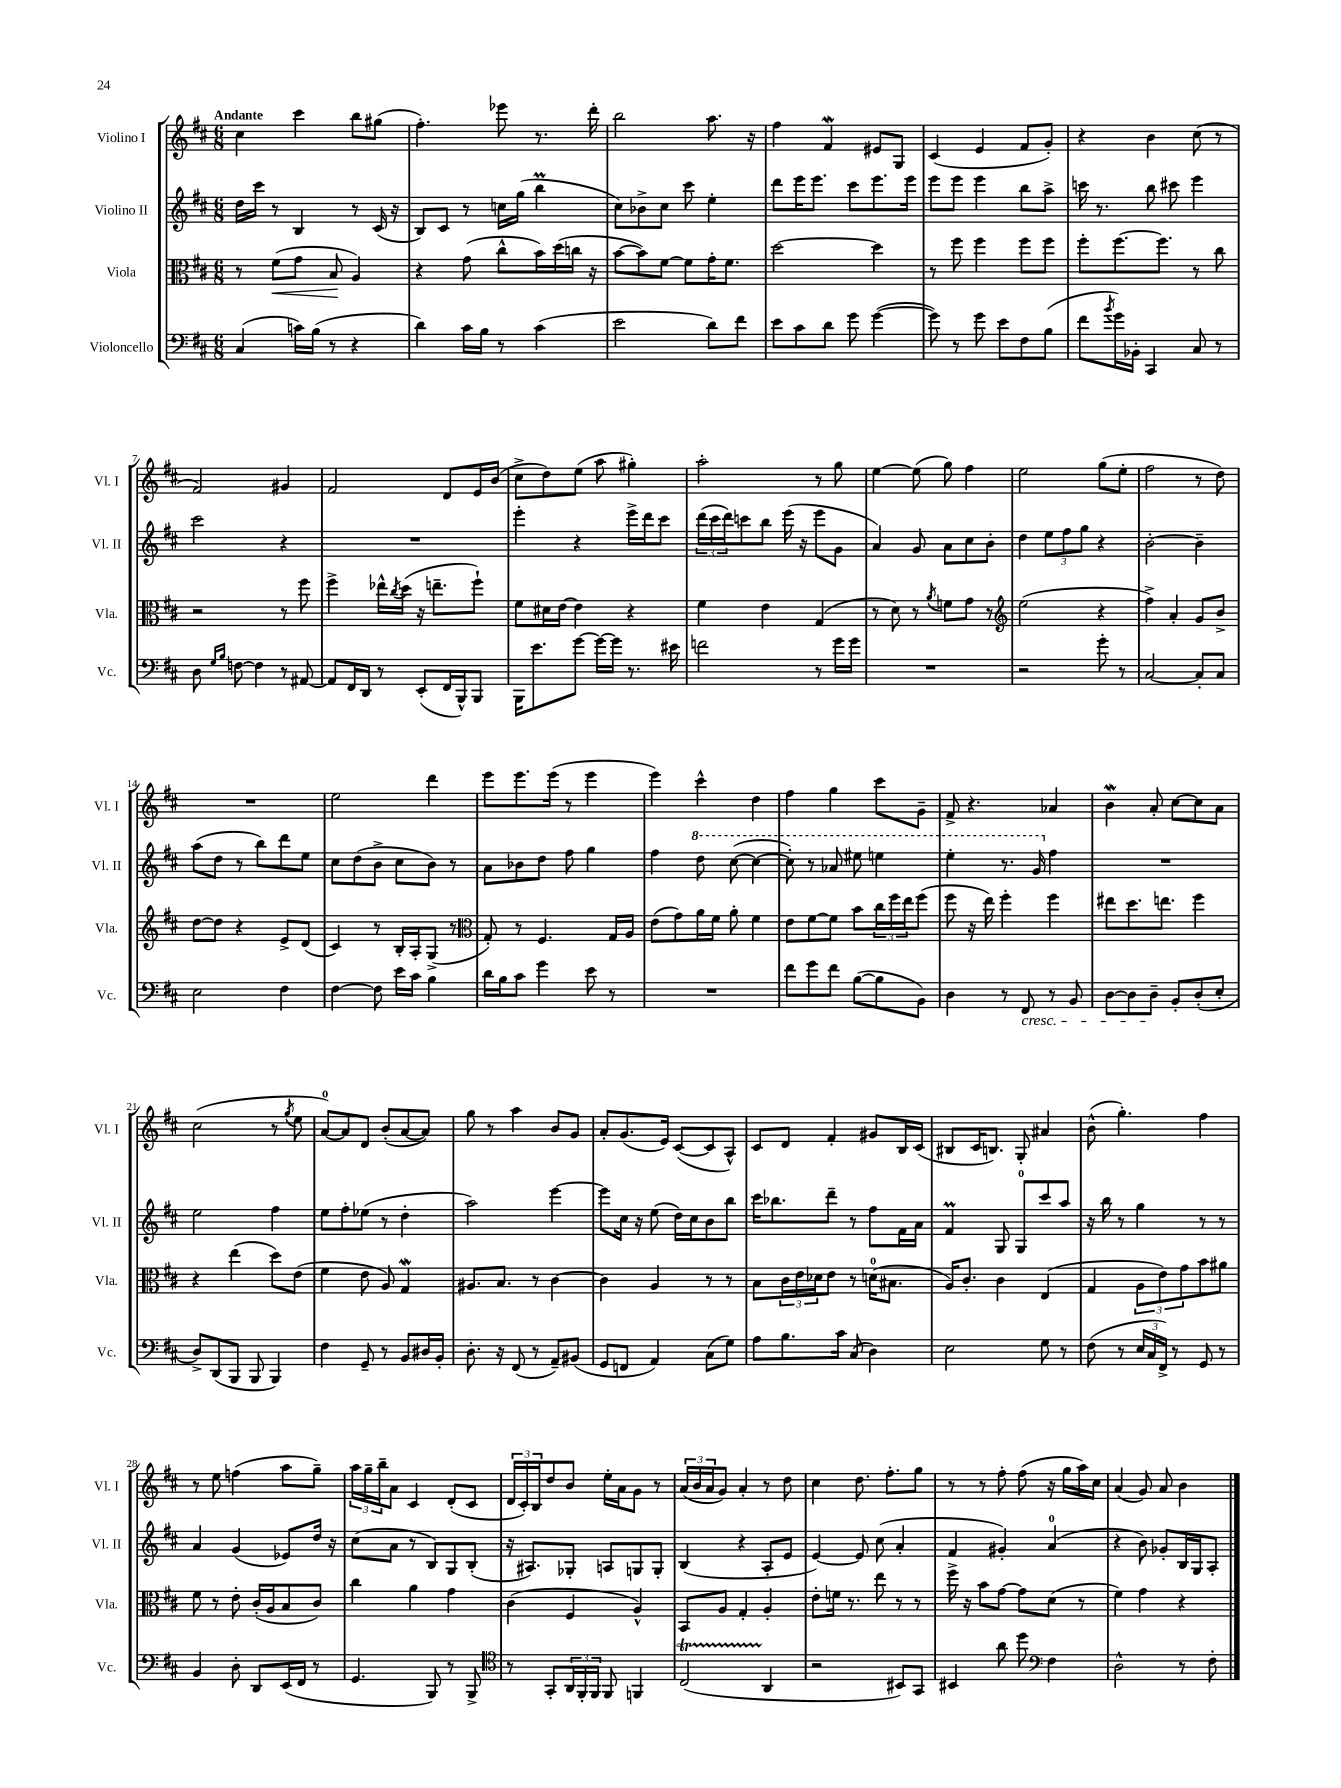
<<
\new StaffGroup <<
\new Staff = "s0" \with { instrumentName = "Violino I" shortInstrumentName = "Vl. I" } {
    \clef treble \key d \major \numericTimeSignature \time 6/8 \tempo "Andante"
    cis''4 cis'''4 b''8 gis''8( |
    fis''4.-.) ees'''8 r8. d'''16-. |
    b''2 a''8. r16 |
    fis''4 fis'4\mordent eis'8 g8 |
    cis'4( e'4 fis'8 g'8-.) |
    r4 b'4 cis''8( r8 |
    fis'2) gis'4 |
    fis'2 d'8 e'16 b'16( |
    cis''8-> d''8) e''8( a''8 gis''4-.) |
    a''2-. r8 g''8 |
    e''4~ e''8( g''8) fis''4 |
    e''2 g''8( e''8-. |
    fis''2 r8 d''8) |
    R2. |
    e''2 d'''4 |
    e'''8 e'''8. e'''16( r8 e'''4 |
    e'''4) cis'''4-^ d''4 |
    fis''4 g''4 cis'''8 g'8-- |
    fis'8-> r4. aes'4 |
    b'4\mordent a'8-. cis''8~ cis''8 a'8 |
    cis''2( r8 \acciaccatura { g''8 } e''8 |
    a'8-0~) a'8 d'8 b'8-.( a'8~ a'8) |
    g''8 r8 a''4 b'8 g'8 |
    a'8-. g'8.( e'16) cis'8~( cis'8 a8-^) |
    cis'8 d'8 fis'4-. gis'8 b16 cis'16( |
    bis8 cis'16 b8.) g8-. ais'4 |
    b'8-^( g''4.-.) fis''4 |
    r8 e''8 f''4( a''8 g''8--) |
    \tuplet 3/2 { a''16 g''16-- b''16-- } a'8 cis'4 d'8-.( cis'8 |
    \tuplet 3/2 { d'16 cis'16-.) b16 } d''8 b'8 e''16-. a'16 g'8 r8 |
    \tuplet 3/2 { a'16( b'16 a'16 } g'8) a'4-. r8 d''8 |
    cis''4 d''8. fis''8.-. g''8 |
    r8 r8 fis''8-. fis''8( r16 g''16 a''16) cis''16 |
    a'4( g'8) a'8 b'4 \bar "|." |
}
\new Staff = "s1" \with { instrumentName = "Violino II" shortInstrumentName = "Vl. II" } {
    \clef treble \key d \major \numericTimeSignature \time 6/8
    d''16 cis'''16 r8 b4 r8 cis'16( r16 |
    b8) cis'8 r8 c''16 g''16( b''4\prall |
    cis''8) bes'8-> cis''8 cis'''8 e''4-. |
    d'''8 e'''16 e'''8. cis'''8 e'''8. e'''16 |
    e'''8 e'''8 e'''4 b''8 a''8-> |
    c'''16 r8. b''8 cis'''8 e'''4 |
    cis'''2 r4 |
    R2. |
    e'''4-. r4 e'''16-> d'''16 cis'''8 |
    \tuplet 3/2 { d'''16( cis'''16 d'''16) } c'''8 b''8 e'''16( r16 e'''8 g'8 |
    a'4) g'8 a'8 cis''8 b'8-. |
    d''4 \tuplet 3/2 { e''8 fis''8 g''8 } r4 |
    b'2~-. b'4-- |
    a''8( d''8 r8 b''8) d'''8 e''8 |
    cis''8 d''8( b'8-> cis''8 b'8) r8 |
    a'8 bes'8 d''8 fis''8 g''4 |
    fis''4 \ottava #1 d'''8 cis'''8~( cis'''4~ |
    cis'''8-.) r8 aes''8 eis'''8 e'''4 |
    e'''4-. r8. g''16 \ottava #0 fis''4 |
    R2. |
    e''2 fis''4 |
    e''8 fis''8-. ees''8( r8 d''4-. |
    a''2) e'''4~ |
    e'''8 cis''16 r16 e''8( d''16) cis''16 b'8 b''8 |
    cis'''16 bes''8. d'''8-- r8 fis''8 fis'16 a'16 |
    fis'4\prall g8 g8-0 cis'''8 a''8 |
    r16 b''16 r8 g''4 r8 r8 |
    a'4 g'4( ees'8) d''16 r16 |
    cis''8( a'8 r8 b8) g8 b8-.( |
    r16 ais8.) ges8-. a8 g8 g8-. |
    b4( r4 a8-. e'8 |
    e'4~) e'8 cis''8( a'4-. |
    fis'4 gis'4-.) a'4-0( |
    r4 b'8) ges'8-. b16 g16 a8-. \bar "|." |
}
\new Staff = "s2" \with { instrumentName = "Viola" shortInstrumentName = "Vla." } {
    \clef alto \key d \major \numericTimeSignature \time 6/8
    r8 fis'8\<( g'8 b8\! a4) |
    r4 g'8( cis''8-^ b'16) d''16( c''16 r16 |
    b'8~ b'8) fis'8~ fis'8 g'16-. fis'8. |
    d''2~ d''4 |
    r8 fis''8 fis''4 fis''8 fis''8 |
    fis''8-. fis''8.~ fis''8. r8 cis''8 |
    r2 r8 fis''8 |
    fis''4-> ees''16-^ \acciaccatura { cis''8 } d''16( r16 e''8.-- fis''8-!) |
    fis'8 dis'16 e'16~ e'4 r4 |
    fis'4 e'4 g4( |
    r8 d'8) r8 \acciaccatura { a'8 } f'8 g'8 r8 |
    \clef treble e''2( r4 |
    fis''4->) a'4-. g'8 b'8-> |
    d''8~ d''8 r4 e'8-> d'8( |
    cis'4) r8 b16-. a16-. g8->( r8 |
    \clef alto g8-.) r8 fis4. g16 a16 |
    e'8( g'8) a'16 fis'16 a'8-. fis'4 |
    e'8 fis'8~ fis'8 b'8 \tuplet 3/2 { cis''16 fis''16 e''16 } fis''8( |
    fis''8 r16 e''16) fis''4-. fis''4 |
    eis''8 d''8. e''8. fis''4 |
    r4 e''4( d''8) e'8( |
    fis'4 e'8 a8) g4\mordent |
    ais8. b8. r8 cis'4~ |
    cis'4 a4 r8 r8 |
    b8 \tuplet 3/2 { cis'16 e'16 des'16 } e'8 r8 d'16-0( bis8. |
    a16) cis'8.-. cis'4 e4( |
    g4 \tuplet 3/2 { a8 e'8) g'8 } b'8 ais'8 |
    fis'8 r8 e'8-. cis'16-.( a16 b8 cis'8) |
    cis''4 a'4 g'4 |
    cis'4( fis4 a4-^) |
    b,8 a8 g4-. a4-. |
    e'8-. f'16 r8. e''8 r8 r8 |
    fis''16-> r16 b'8 g'8~ g'8 d'8( r8 |
    fis'4) g'4 r4 \bar "|." |
}
\new Staff = "s3" \with { instrumentName = "Violoncello" shortInstrumentName = "Vc." } {
    \clef bass \key d \major \numericTimeSignature \time 6/8
    cis4( c'16) b16( r8 r4 |
    d'4) cis'16 b16 r8 cis'4( |
    e'2 d'8) fis'8 |
    e'8 cis'8 d'8 g'8 g'4~( |
    g'8) r8 g'8 e'8 fis8 b8( |
    fis'8 \acciaccatura { b'8 } g'16) bes,16-. cis,4 cis8 r8 |
    d8 \grace { g16 b16 } f8~ f4 r8 ais,8~ |
    ais,8 fis,16 d,16 r8 e,8-.( fis,16 b,,16-^) b,,8 |
    b,,16 e'8. g'8~ g'16~ g'16 r8. eis'16 |
    f'2 r8 g'16 g'16 |
    R2. |
    r2 g'8-. r8 |
    cis2~ cis8-. cis8 |
    e2 fis4 |
    fis4~ fis8 e'16 cis'16 b4 |
    d'16 b16 cis'8 g'4 e'8 r8 |
    R2. |
    fis'8 g'8 fis'8 b8~( b8 b,8) |
    d4 r8 fis,8\cresc r8 b,8 |
    d8~ d8 d8--\! b,8-. d8-.( e8-. |
    d8->) d,8( b,,8 b,,8 b,,4) |
    fis4 g,8-- r8 b,8 dis16 b,16-. |
    d8.-. r16 fis,8( r8 a,8--) bis,8( |
    g,8 f,8 a,4) cis8( g8) |
    a8 b8. cis'16 cis8( d4) |
    e2 g8 r8 |
    fis8( r8 \tuplet 3/2 { e16 cis16 fis,16->) } r8 g,8 r8 |
    b,4 d8-. d,8 e,16( fis,16 r8 |
    g,4. b,,8) r8 b,,8-> |
    \clef tenor r8 g,8-. \tuplet 3/2 { a,16 fis,16-. fis,16 } fis,8 f,4 |
    cis2\startTrillSpan( a,4\stopTrillSpan |
    r2 bis,8) g,8 |
    bis,4 a'8 d''8 \clef bass fis4 |
    d2-^ r8 fis8-. \bar "|." |
}
>>
>>
